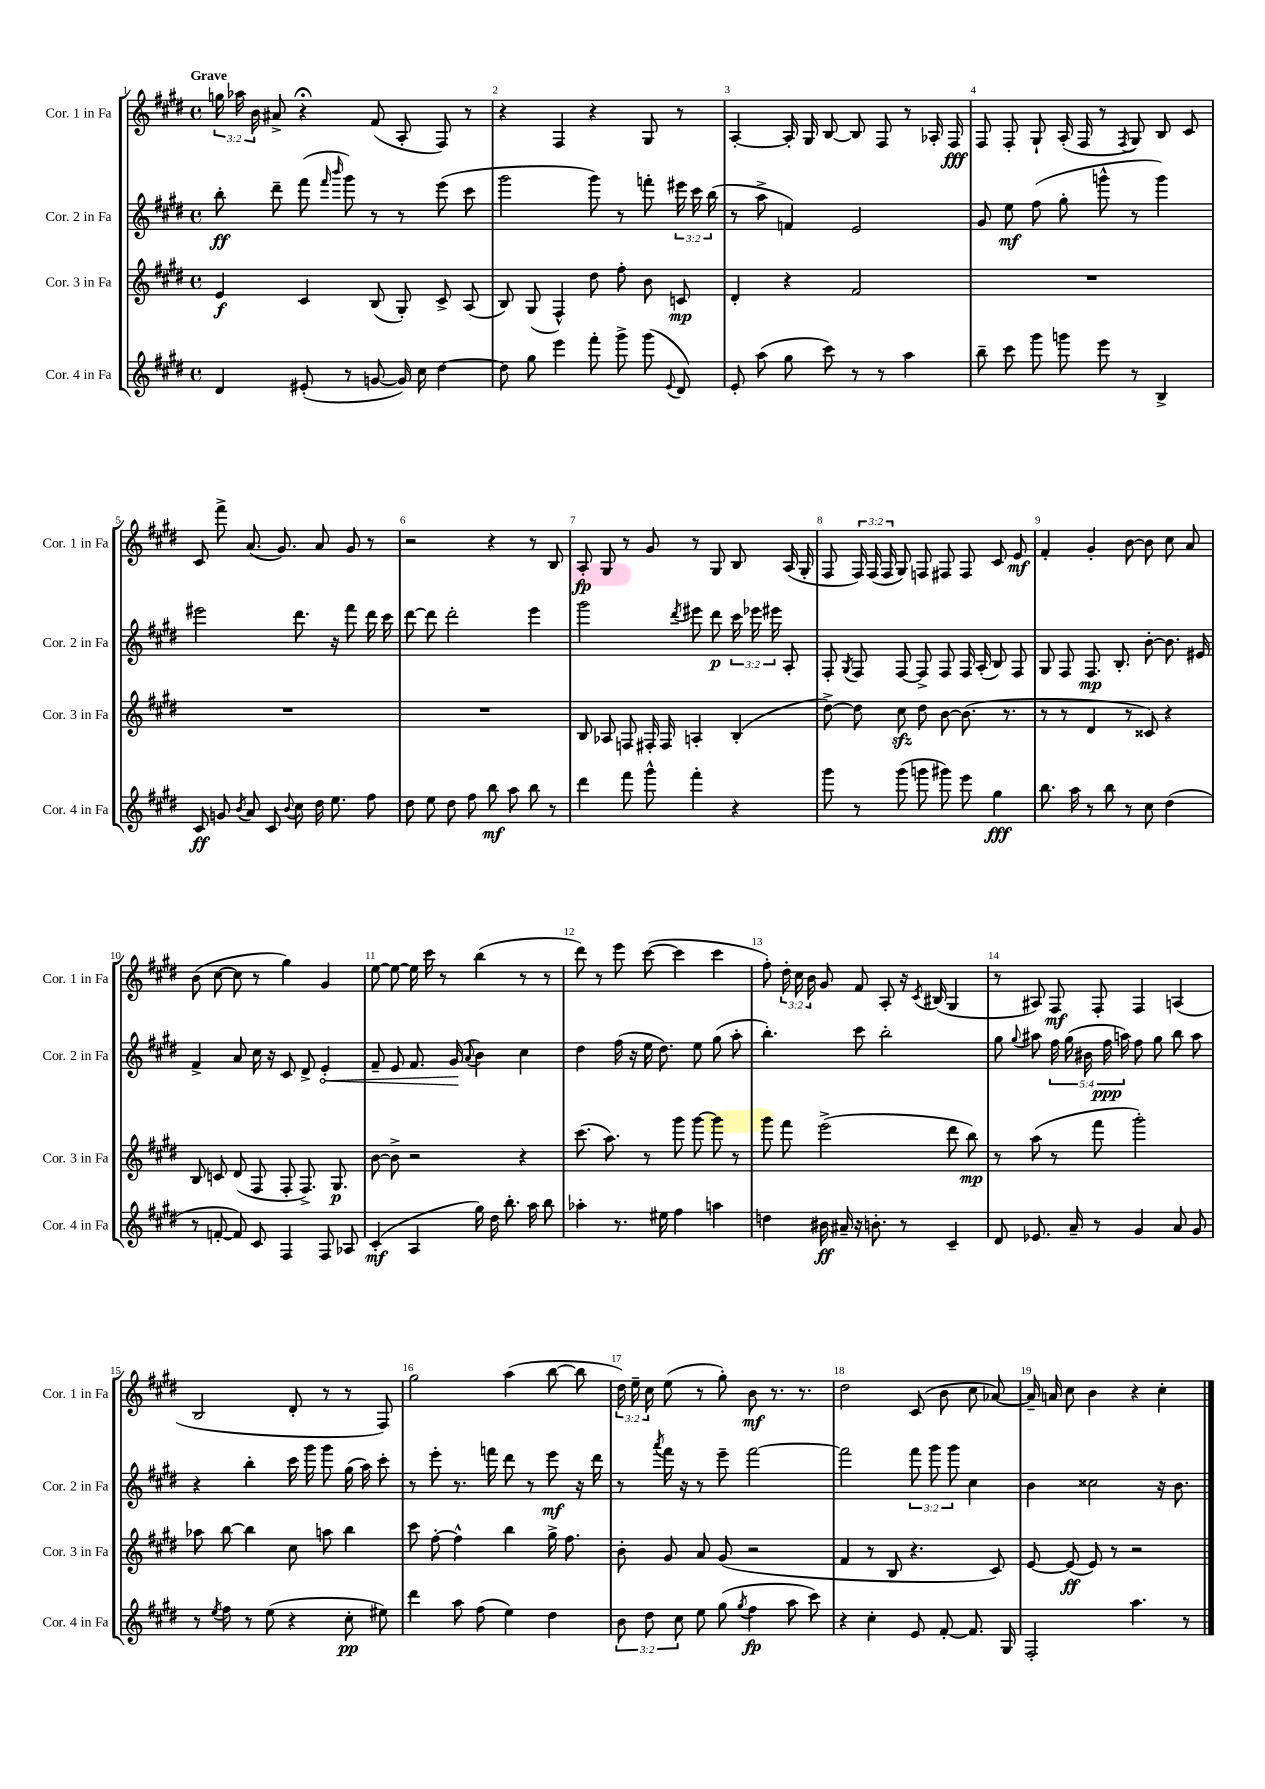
<<
\new StaffGroup <<
\new Staff = "s0" \with { instrumentName = "Cor. 1 in Fa" shortInstrumentName = "Cor. 1 in Fa" } {
    \clef treble \key e \major \defaultTimeSignature \time 4/4 \override Staff.TupletNumber.text = #tuplet-number::calc-fraction-text \tempo "Grave"
    \autoBeamOff \tuplet 3/2 { g''16 aes''16 b'16 } ais'8-> r4\fermata fis'8( a8-. fis8) r8 |
    r4 fis4 r4 gis8 r8 |
    a4~-. a16-. gis16 b8~ b8 fis8 r8 aes16-. fis16\fff |
    fis8 fis8-. gis8-! a16-.( fis16 r8 \acciaccatura { fis8 } gis8) b8 cis'8 |
    cis'8 fis'''8-> a'8.( gis'8.) a'8 gis'8 r8 |
    r2 r4 r8 b8 |
    a8-.\fp gis8 r8 gis'8 r8 gis8 b8 a16( gis16-. |
    fis8 \tuplet 3/2 { fis16) fis16( fis16 } gis8) f8 fis8 fis8 cis'8 e'8\mf |
    fis'4-. gis'4-. b'8~ b'8 cis''8 a'8 |
    b'8( cis''8~ cis''8 r8 gis''4) gis'4 |
    e''8~ e''8~ e''16 cis'''16 r8 b''4( r8 r8 |
    dis'''8) r8 e'''8 cis'''8~( cis'''4 cis'''4 |
    fis''8-.) \tuplet 3/2 { dis''16-. cis''16 b'16 } gis'8 fis'8 a8-. r16 \acciaccatura { cis'8 } bis16( gis4 |
    r8 ais8) fis8\mf fis8-. fis4 a4( |
    b2 dis'8-. r8 r8 fis8) |
    gis''2 a''4( b''8~ b''8 |
    \tuplet 3/2 { dis''16) e''16-- cis''16 } e''8( r8 gis''8-.) b'8\mf r8. r8. |
    dis''2 cis'8( b'8 cis''8 aes'8~) |
    aes'16-- a'16 cis''8 b'4 r4 cis''4-. \bar "|." |
}
\new Staff = "s1" \with { instrumentName = "Cor. 2 in Fa" shortInstrumentName = "Cor. 2 in Fa" } {
    \clef treble \key e \major \defaultTimeSignature \time 4/4 \override Staff.TupletNumber.text = #tuplet-number::calc-fraction-text
    \autoBeamOff b''8-.\ff dis'''8-- fis'''8( \grace { fis'''16 b'''16 } gis'''8) r8 r8 e'''8( cis'''8 |
    gis'''2 gis'''8) r8 f'''8-. \tuplet 3/2 { eis'''16 cis'''16 b''16( } |
    r8 a''8-> f'4) e'2 |
    gis'8 e''8\mf fis''8( gis''8-. g'''8-^ r8 g'''4) |
    eis'''2 dis'''8. r16 fis'''8 dis'''16 cis'''16 |
    dis'''8~ dis'''8 dis'''2-. e'''4 |
    gis'''2 \acciaccatura { dis'''8 } eis'''8 dis'''8\p \tuplet 3/2 { cis'''16 ees'''16 eis'''16 } a8-. |
    fis8-. \acciaccatura { gis8 } fis8 fis8~ fis8-> fis8 fis16 a16-.( b8) fis8 |
    gis8 fis8 fis8.\mp b8.-. b'8~-. b'8. eis'16 |
    fis'4-> a'8 cis''16 r16 cis'8 dis'8-> \once \override Hairpin.circled-tip = ##t e'4-.\< |
    fis'8-- e'8 fis'8. gis'16\!( \appoggiatura { a'8 } b'4) cis''4 |
    dis''4 fis''16( r16 e''16 dis''8.) e''8 gis''8( a''8-. |
    b''4.-.) cis'''8 b''2-. |
    gis''8 \appoggiatura { gis''8 } ais''8 \tuplet 5/4 { fis''16 gis''16( bis'16 fis''16\ppp a''16) } fis''8 gis''8 b''8 a''8 |
    r4 b''4-. cis'''16 gis'''16 gis'''8 gis''16( a''16) cis'''8-. |
    r8 e'''8-. r8. f'''16 dis'''8 r8 e'''8\mf r16 dis'''16 |
    r8 \acciaccatura { a'''8 } fis'''16 r16 r8 e'''8-- fis'''2~ |
    fis'''2 \tuplet 3/2 { fis'''8 gis'''8 gis'''8 } cis''4 |
    b'4 cisis''2 r16 b'8. \bar "|." |
}
\new Staff = "s2" \with { instrumentName = "Cor. 3 in Fa" shortInstrumentName = "Cor. 3 in Fa" } {
    \clef treble \key e \major \defaultTimeSignature \time 4/4
    \autoBeamOff e'4\f cis'4 b8( gis8-.) cis'8-> a8( |
    b8) gis8( fis4-^) dis''8 fis''8-. b'8 c'8\mp |
    dis'4-. r4 fis'2 |
    R1 |
    R1 |
    R1 |
    b8 aes8 f8 fis16-. fis16 a4-. b4-.( |
    dis''8~->) dis''8 cis''8\sfz dis''8 b'8~ b'8.( r8. |
    r8 r8 dis'4 r8 cisis'8) r4 |
    b8 c'8 dis'8( fis8 fis8-. fis8.->) gis8.\p |
    b'8~ b'8-> r2 r4 |
    cis'''8.( a''8.) r8 gis'''8 gis'''8~ gis'''8 r8 |
    gis'''8 fis'''8 e'''2->( dis'''8 b''8\mp) |
    r8 a''8( r8 fis'''8 gis'''2-.) |
    aes''8 b''8~ b''4 cis''8 a''8 b''4 |
    cis'''8 fis''8~-. fis''4-^ b''4 gis''16-> fis''8. |
    b'8-. gis'8 a'8 gis'8( r2 |
    fis'4 r8 b8 r4. cis'8) |
    e'8~ e'8\ff( e'8) r8 r2 \bar "|." |
}
\new Staff = "s3" \with { instrumentName = "Cor. 4 in Fa" shortInstrumentName = "Cor. 4 in Fa" } {
    \clef treble \key e \major \defaultTimeSignature \time 4/4 \override Staff.TupletNumber.text = #tuplet-number::calc-fraction-text
    \autoBeamOff dis'4 eis'8-.( r8 g'8~ g'16) cis''16 dis''4~ |
    dis''8 gis''8 e'''4 fis'''8-. gis'''8-> gis'''8( \appoggiatura { e'8 } dis'8) |
    e'8-. a''8( gis''8 cis'''8) r8 r8 a''4 |
    b''8-- cis'''8 gis'''8 g'''8 e'''8 r8 b4-> |
    cis'8\ff g'8 \acciaccatura { b'8 } a'8 cis'8 \appoggiatura { b'8 } cis''8 dis''16 e''8. fis''8 |
    dis''8 e''8 dis''8 fis''8 b''8\mf a''8 b''8 r8 |
    dis'''4 fis'''8 gis'''8-^ fis'''4-. r4 |
    gis'''8 r8 gis'''8( g'''8 gis'''8) e'''8 gis''4\fff |
    b''8. a''16 r8 b''8 r8 cis''8 dis''4( |
    r8 f'8~-. f'8) cis'8 fis4 fis8 aes8 |
    cis'4-.\mf( a4 gis''16) dis''16 b''8.-. a''16 b''8 |
    aes''4-. r8. eis''16 fis''4 a''4 |
    d''4 bis'16\ff ais'16-- r16 b'8.-. r8 cis'4-- |
    dis'8 ees'8. a'16-- r8 gis'4 a'8 gis'8 |
    r8 \acciaccatura { e''8 } fis''8 r8 e''8( r4 cis''8-.\pp eis''8) |
    dis'''4 a''8 fis''8( e''4) dis''4 |
    \tuplet 3/2 { b'8 dis''8 cis''8 } e''8 gis''8( \acciaccatura { gis''8 } fis''4\fp a''8 cis'''8) |
    r4 cis''4-. e'8 fis'8~-. fis'8. gis16 |
    fis2-. a''4. r8 \bar "|." |
}
>>
>>
\layout { \context { \Score \override BarNumber.break-visibility = ##(#f #t #t) barNumberVisibility = #all-bar-numbers-visible } }
